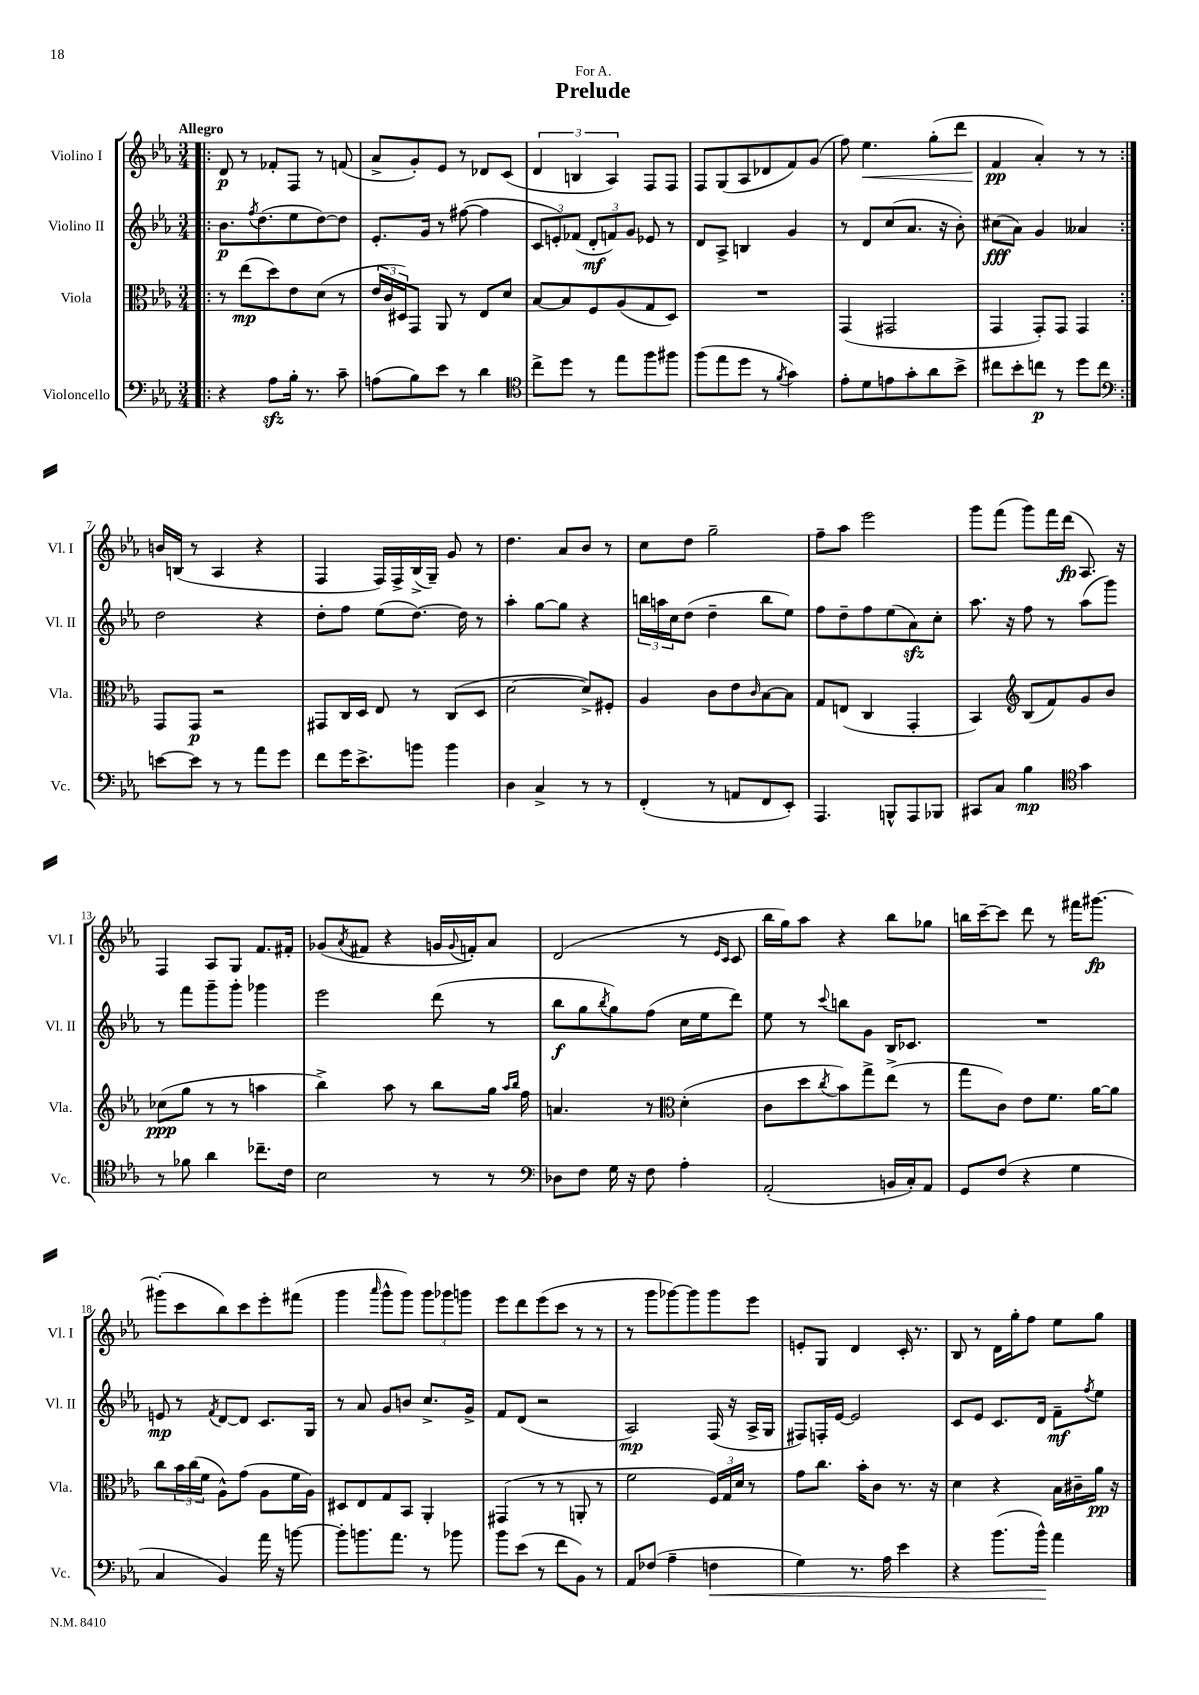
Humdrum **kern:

**kern	**dynam	**kern	**dynam	**kern	**dynam	**kern	**dynam
*part4	*part4	*part3	*part3	*part2	*part2	*part1	*part1
*staff4	*staff4	*staff3	*staff3	*staff2	*staff2	*staff1	*staff1
*I"Violoncello	*	*I"Viola	*	*I"Violino II	*	*I"Violino I	*
*I'Vc.	*	*I'Vla.	*	*I'Vl. II	*	*I'Vl. I	*
*clefF4	*	*clefC3	*	*clefG2	*	*clefG2	*
*k[b-e-a-]	*	*k[b-e-a-]	*	*k[b-e-a-]	*	*k[b-e-a-]	*
*M3/4	*	*M3/4	*	*M3/4	*	*M3/4	*
=1!|:	=1!|:	=1!|:	=1!|:	=1!|:	=1!|:	=1!|:	=1!|:
!	!	!	!	!	!	!LO:TX:a:B:t=Allegro	!
4r	.	8r	.	8.b-\L	p	8d/	p
.	.	(8ee-\L	mp	.	.	8r	.
.	.	.	.	8qff/	.	.	.
.	.	.	.	(8.dd\	.	.	.
8A-zz\L	.	8dd\)	.	.	.	8f-X'/L	.
16B-'\Jk	.	8e-\	.	8ee-\	.	8F/J	.
8.r	.	.	.	.	.	.	.
.	.	(8d\J	.	[8dd\)	.	8r	.
8c~\	.	8r	.	8dd\J]	.	(8fn/	.
=2	=2	=2	=2	=2	=2	=2	=2
(8An\L	.	24e-/LL	.	8.e-'/L	.	8a-^/L	.
.	.	24c/	.	.	.	.	.
.	.	24D#X/J)	.	.	.	.	.
8B-\)	.	8GG/J	.	.	.	8g'/)	.
.	.	.	.	16g/Jk	.	.	.
8e-\J	.	8AA-/	.	8r	.	8e-/J	.
8r	.	8r	.	([8ff#X\	.	8r	.
4d\	.	8E-/L	.	4ff#\]	.	8d-X/L	.
.	.	8d/J	.	.	.	(8c/J	.
=3	=3	=3	=3	=3	=3	=3	=3
*clefC4	*	*	*	*	*	*	*
8cc^\L	.	[8B-/L	.	12c/L	.	6d/	.
.	.	.	.	12en'/)	.	.	.
8dd\J	.	8B-/]	.	.	.	.	.
.	.	.	.	(12f-X/J	.	6Bn/	.
8r	.	8F/	.	12d'/L	mf	.	.
.	.	.	.	12fn/)	.	6A-/)	.
8ee-\L	.	(8A-/	.	.	.	.	.
.	.	.	.	12g/J	.	.	.
8ff\	.	8G/	.	8e-X/	.	8F/L	.
8ff#X\J	.	8D/J)	.	8r	.	8F/J	.
=4	=4	=4	=4	=4	=4	=4	=4
(8ff\L	.	2.r	.	8d/L	.	8F/L	.
8ee-\	.	.	.	8A-^/J	.	(8G/	.
8dd\J	.	.	.	4Bn/	.	8A-/	.
8r	.	.	.	.	.	8d-X/	.
8qf/	.	.	.	.	.	.	.
4g\)	.	.	.	4g/	.	8f/)	.
.	.	.	.	.	.	(8g/J	.
=5	=5	=5	=5	=5	=5	=5	=5
8e-'\L	.	(4GG/	.	8r	.	8ff\)	.
!	!	!	!	!	!	!	!LO:HP:b
8d\	.	.	.	8d/L	.	4.ee-\	<
8en\	.	2GG#X/	.	(8cc/	.	.	.
8g'\	.	.	.	8.a-/J	.	.	.
8a-\	.	.	.	.	.	(8gg'\L	.
.	.	.	.	16r	.	.	.
8b-^\J	.	.	.	8b-'\)	.	8ddd\J	.
=6	=6	=6	=6	=6	=6	=6	=6
8cc#X\L	.	4GG/	.	(8cc#X\L	fff	4f/	pp
8b-'\	.	.	.	8a-\J)	.	.	.
8ccn\J	p	8GG'/L)	.	4g/	.	4a-'/)	[
8r	.	8GG/J	.	.	.	.	.
8dd\L	.	4GG/	.	4a--X/	.	8r	.
8cc\J	.	.	.	.	.	8r	.
!!LO:LB:g=z
=7:|!	=7:|!	=7:|!	=7:|!	=7:|!	=7:|!	=7:|!	=7:|!
*clefF4	*	*	*	*	*	*	*
[8en\L	.	8GG/L	.	2dd\	.	16bn/LL	.
.	.	.	.	.	.	(16Bn/JJ	.
8e\J]	.	8GG/J	p	.	.	8r	.
8r	.	2r	.	.	.	4A-/	.
8r	.	.	.	.	.	.	.
8a-\L	.	.	.	4r	.	4r	.
8g\J	.	.	.	.	.	.	.
=8	=8	=8	=8	=8	=8	=8	=8
8f\L	.	8GG#X/L	.	8dd'\L	.	4F/	.
16g\K	.	16C/L	.	8ff\J	.	.	.
8.e-^\	.	16D/JJ	.	.	.	.	.
.	.	8E-/	.	(8ee-\L	.	16F/LL)	.
.	.	.	.	.	.	16F^/	.
8bn\J	.	8r	.	[8.dd\J)	.	(16B-^/	.
.	.	.	.	.	.	16G~/JJ)	.
4b\	.	(8C/L	.	.	.	8g/	.
.	.	.	.	16dd\]	.	.	.
.	.	8D/J	.	8r	.	8r	.
=9	=9	=9	=9	=9	=9	=9	=9
4D\	.	[2d\	.	4aa-'\	.	4.dd\	.
4C^/	.	.	.	[8gg\L	.	.	.
.	.	.	.	8gg\J]	.	8a-/L	.
8r	.	8d^/L])	.	4r	.	8b-/J	.
8r	.	8F#X'/J	.	.	.	8r	.
=10	=10	=10	=10	=10	=10	=10	=10
(4FF'/	.	4A-/	.	24bbn\LL	.	8cc\L	.
.	.	.	.	24aan\	.	.	.
.	.	.	.	24cc\J	.	.	.
.	.	.	.	(8dd\J	.	8dd\J	.
8r	.	8c\L	.	4dd~\	.	2gg~\	.
8AAn/L	.	8e-\	.	.	.	.	.
.	.	16qqc/	.	.	.	.	.
8FF/	.	[8B-\	.	8bb\L	.	.	.
8EE-'/J)	.	8B-\J]	.	8ee-\J)	.	.	.
=11	=11	=11	=11	=11	=11	=11	=11
4.AAA-/	.	8G/L	.	8ff\L	.	8ff~\L	.
.	.	(8En/J	.	8dd~\	.	8aa-\J	.
.	.	4C/	.	8ff\	.	2eee-\	.
8BBBn^^/L	.	.	.	(8ee-\	.	.	.
8AAA-/	.	4GG'/	.	8a-zz\)	.	.	.
8BBB-X/J	.	.	.	8cc'\J	.	.	.
=12	=12	=12	=12	=12	=12	=12	=12
8CC#X/L	.	4BB-/)	.	8.aa-\	.	8ggg\L	.
8C/J	.	.	.	.	.	(8fff\J	.
.	.	.	.	16r	.	.	.
*	*	*clefG2	*	*	*	*	*
4B-\	mp	(8B-/L	.	8ff\	.	8ggg\L)	.
.	.	8f/)	.	8r	.	16fff\L	.
.	.	.	.	.	.	(16ddd\JJ	fp
*clefC4	*	*	*	*	*	*	*
4g\	.	8g/	.	(8aa-\L	.	8.A-/)	.
.	.	8b-/J	.	8ggg\J)	.	.	.
.	.	.	.	.	.	16r	.
!!LO:LB:g=z
=13	=13	=13	=13	=13	=13	=13	=13
8r	.	(8cc-X\L	ppp	8r	.	4F/	.
8f-X\	.	8gg\J	.	8fff\L	.	.	.
4a-\	.	8r	.	8ggg~\	.	8A-/L	.
.	.	8r	.	8ggg'\J	.	8G/J	.
8.cc-X~\L	.	4aan\	.	4ggg-X\	.	8.f/L	.
16c\Jk	.	.	.	.	.	16f#X'/Jk	.
=14	=14	=14	=14	=14	=14	=14	=14
2B-\	.	4bb-^\)	.	2eee-\	.	(8g-X/L	.
.	.	.	.	.	.	8qa-/	.
.	.	.	.	.	.	8f#X/J	.
.	.	8aa-\	.	.	.	4r	.
.	.	8r	.	.	.	.	.
8r	.	8bb-\L	.	(8ddd\	.	16gn/LL	.
.	.	.	.	.	.	8qqg/	.
.	.	.	.	.	.	16fn'/J)	.
8r	.	16gg\Jk	.	8r	.	8a-/J	.
.	.	16qqaa-/LL	.	.	.	.	.
.	.	16qqbb-/JJ	.	.	.	.	.
.	.	16ff\	.	.	.	.	.
=15	=15	=15	=15	=15	=15	=15	=15
*clefF4	*	*	*	*	*	*	*
8D-X\L	.	4.an/	.	8bb-\L	f	(2d/	.
8F\J	.	.	.	8gg\	.	.	.
.	.	.	.	8qbb-/	.	.	.
16G\	.	.	.	8gg\)	.	.	.
16r	.	.	.	.	.	.	.
8F\	.	8r	.	(8ff\J	.	.	.
*	*	*clefC3	*	*	*	*	*
4A-'\	.	(4d'\	.	16cc\LL	.	8r	.
.	.	.	.	16ee-\J	.	.	.
.	.	.	.	.	.	16qqe-/LL	.
.	.	.	.	.	.	16qqc/JJ	.
.	.	.	.	8ddd\J)	.	8c/	.
=16	=16	=16	=16	=16	=16	=16	=16
(2AA-'/	.	8c\L	.	8ee-\	.	16bb-\LL	.
.	.	.	.	.	.	16gg\J)	.
.	.	8dd\	.	8r	.	8aa-\J	.
.	.	8qcc/	.	8qqccc/	.	.	.
.	.	8b-\)	.	8bbn\L	.	4r	.
.	.	8gg^\	.	8g\J	.	.	.
16BBn/LL	.	(8ee-^\J	.	16B-/KL	.	8bb-\L	.
16C'/J)	.	.	.	8.c-X/J	.	.	.
8AA-/J	.	8r	.	.	.	8gg-X\J	.
=17	=17	=17	=17	=17	=17	=17	=17
8GG/L	.	8gg\L	.	2.r	.	16bbn\LL	.
.	.	.	.	.	.	[16ccc~\J	.
(8F/J	.	8c\J)	.	.	.	8ccc\J]	.
4r	.	8e-\L	.	.	.	8ddd\	.
.	.	8.f\J	.	.	.	8r	.
4G\	.	.	.	.	.	16fff#X\KL	.
.	.	[16a-\KL	.	.	.	[8.ggg#X\J	fp
.	.	8a-\J]	.	.	.	.	.
!!LO:LB:g=z
=18	=18	=18	=18	=18	=18	=18	=18
4C/	.	8cc\L	.	8en/	mp	(8ggg#X'\L]	.
.	.	24b-\L	.	8r	.	8ccc\	.
.	.	(24cc\	.	.	.	.	.
.	.	24f\JJ	.	.	.	.	.
.	.	.	.	8qf/	.	.	.
4BB-/)	.	8A-^^\L)	.	[8d/L	.	8bb-\)	.
.	.	(8g\J	.	8d/J]	.	8ccc\	.
16a-\	.	8A-\L	.	8.c/L	.	8eee-'\	.
16r	.	.	.	.	.	.	.
[8bn\	.	16f\L	.	.	.	(8fff#X\J	.
.	.	16A-\JJ)	.	16G/Jk	.	.	.
=19	=19	=19	=19	=19	=19	=19	=19
8b'\L]	.	8D#X/L	.	8r	.	4ggg\	.
8.bn\	.	8E-/	.	8a-/	.	.	.
.	.	.	.	.	.	16qqaaa-/	.
.	.	8G/	.	8g/L	.	8ggg^^\L	.
8.a-\J	.	.	.	.	.	.	.
.	.	8BB-/J	.	8bn/J	.	8ggg\J)	.
8r	.	4AA-'/	.	8.cc^/L	.	12ggg\L	.
.	.	.	.	.	.	12ggg-X\	.
8b-X\	.	.	.	.	.	.	.
.	.	.	.	.	.	12gggn\J	.
.	.	.	.	16g^/Jk	.	.	.
=20	=20	=20	=20	=20	=20	=20	=20
8b-\L	.	(4GG#X/	.	8f/L	.	8eee-\L	.
(8e-\J	.	.	.	(8d/J	.	8ddd\	.
8r	.	8r	.	2r	.	(8eee-\	.
8f\L	.	8r	.	.	.	8ccc\J	.
8BB-\J)	.	8AAn'/	.	.	.	8r	.
8r	.	8r	.	.	.	8r	.
=21	=21	=21	=21	=21	=21	=21	=21
8AA-/L	.	2f\	.	2A-/)	mp	8r	.
(8F-X/J	.	.	.	.	.	8ggg\L	.
4A-~\	.	.	.	.	.	[8ggg-X\)	.
.	.	.	.	.	.	8ggg-\]	.
!	!LO:HP:b	!	!	!	!	!	!
4Fn\	<	24F/LL)	.	(16F/	.	8ggg-\	.
.	.	24G/	.	.	.	.	.
.	.	.	.	16r	.	.	.
.	.	24d/JJ	.	.	.	.	.
.	.	8r	.	16A-^/LL	.	8eee-\J	.
.	.	.	.	16G/JJ	.	.	.
=22	=22	=22	=22	=22	=22	=22	=22
4G\)	.	8g\L	.	8F#X/L)	.	8en'/L	.
.	.	8.cc\J	.	16Fn'/L	.	8G/J	.
.	.	.	.	[16e-/JJ	.	.	.
8.r	.	.	.	2e-/]	.	4d/	.
.	.	16b-'\KL	.	.	.	.	.
.	.	8c\J	.	.	.	.	.
16A-\	.	.	.	.	.	.	.
4e-\	.	8.r	.	.	.	16c'/	.
.	.	.	.	.	.	8.r	.
.	.	16r	.	.	.	.	.
=23	=23	=23	=23	=23	=23	=23	=23
4r	.	4d\	.	8c/L	.	8B-/	.
.	.	.	.	8e-/J	.	8r	.
(8.b-\L	.	4r	.	8.c/L	.	16d\LL	.
.	.	.	.	.	.	16gg'\J	.
.	.	.	.	.	.	8ff\J	.
16b-^^\Jk)	.	.	.	16d/Jk	.	.	.
4a-\	[	16B-\LL	.	8f~\L	mf	8ee-\L	.
.	.	16c#X~\	.	.	.	.	.
.	.	.	.	8qff/	.	.	.
.	.	16a-\JJ	pp	8ee-\J	.	8gg\J	.
.	.	16r	.	.	.	.	.
==	==	==	==	==	==	==	==
*-	*-	*-	*-	*-	*-	*-	*-
